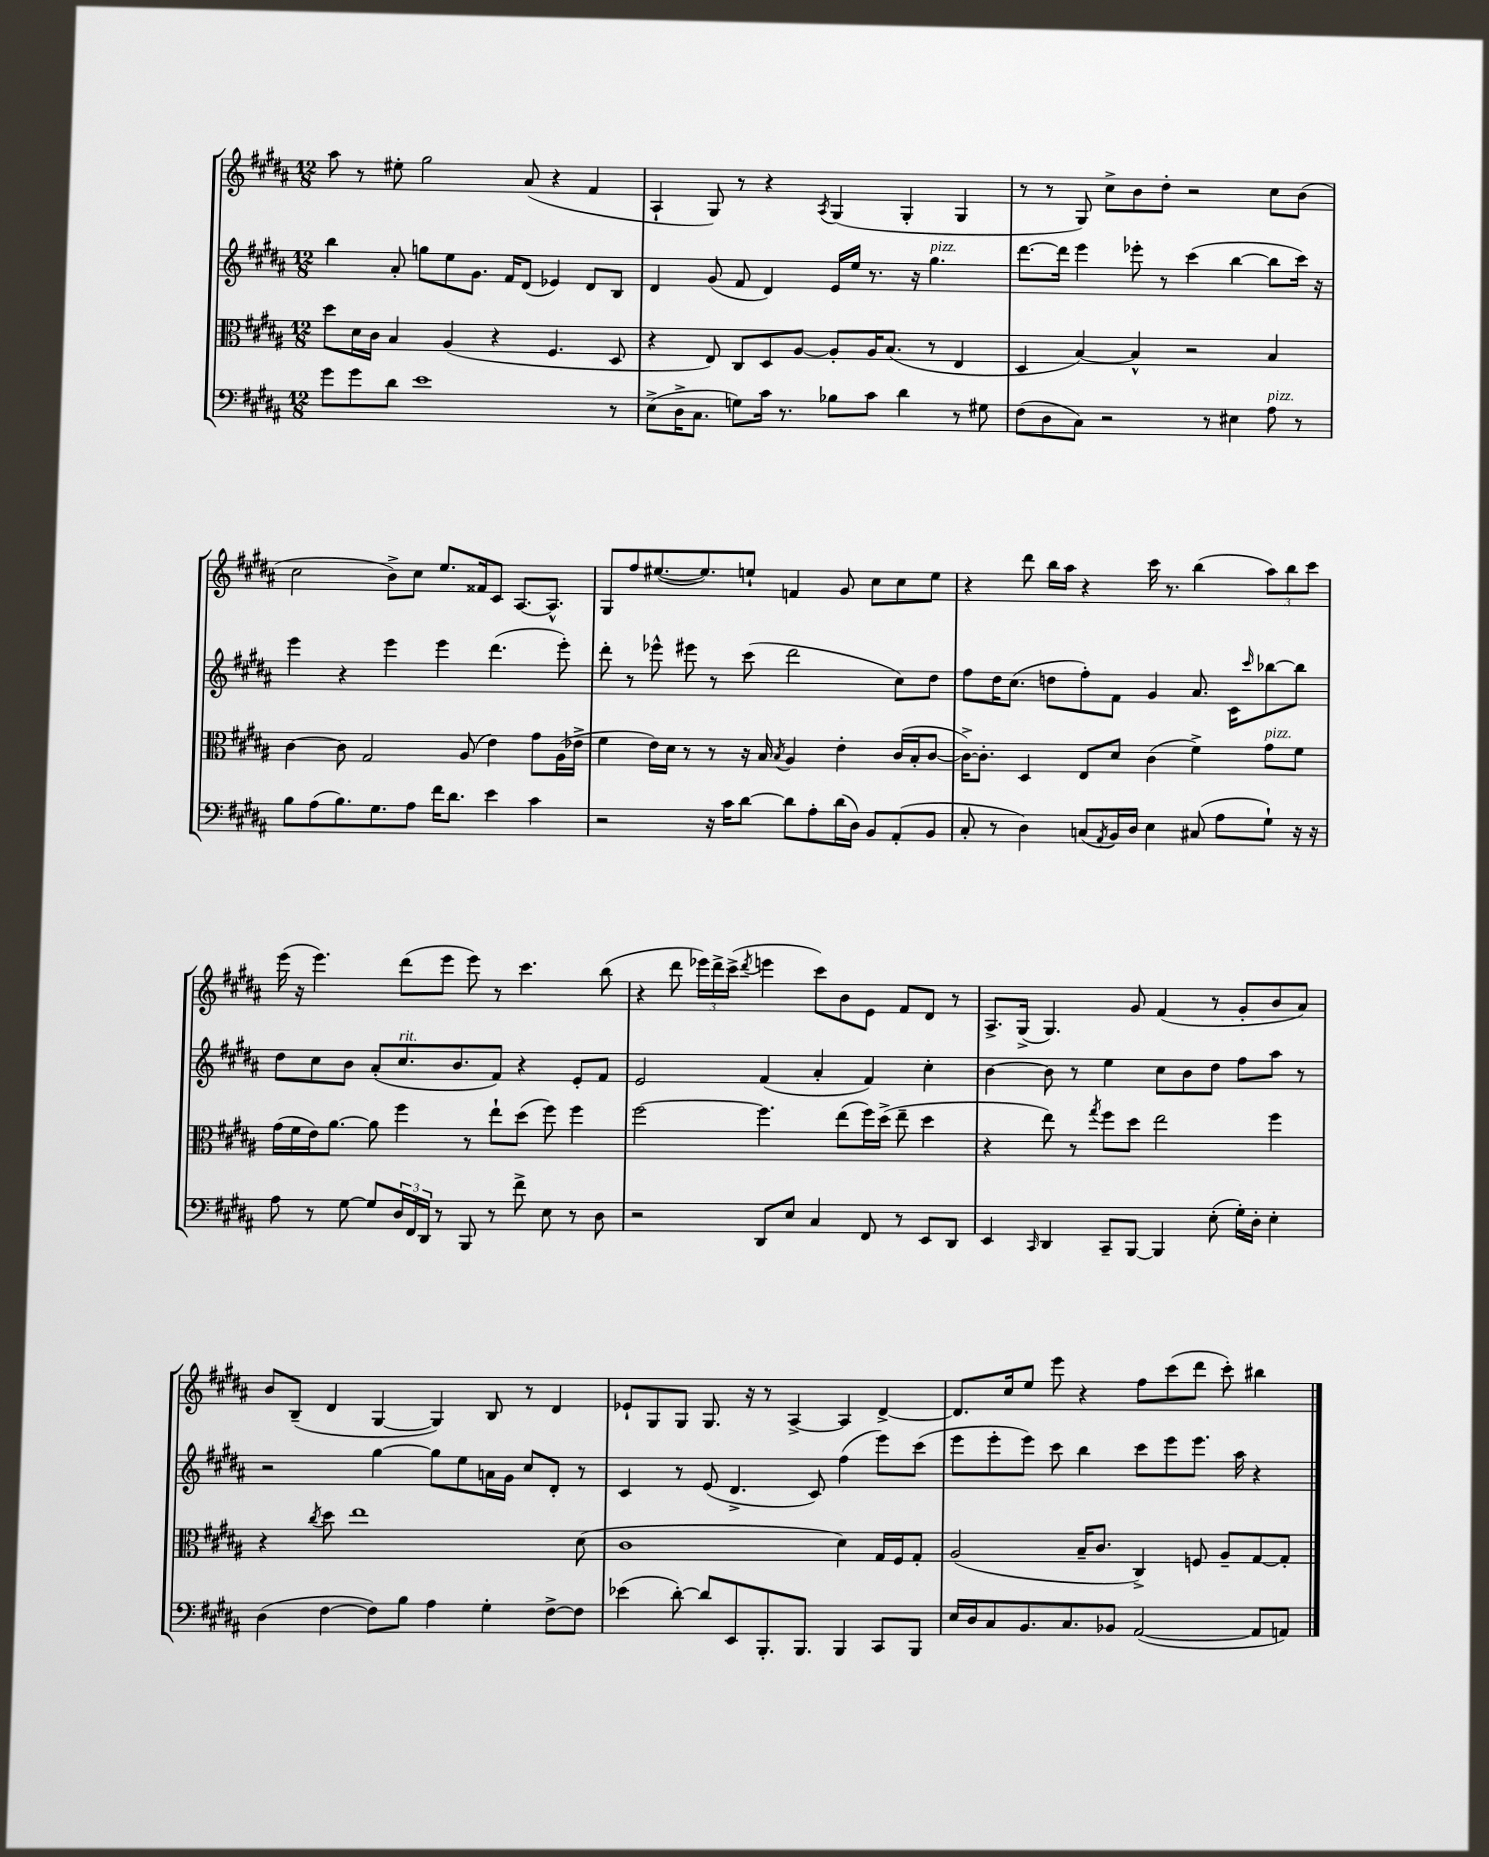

**kern	**kern	**kern	**kern
*staff4	*staff3	*staff2	*staff1
*clefF4	*clefC3	*clefG2	*clefG2
*k[f#c#g#d#a#]	*k[f#c#g#d#a#]	*k[f#c#g#d#a#]	*k[f#c#g#d#a#]
*M12/8	*M12/8	*M12/8	*M12/8
8g#	8dd#	4bb	8aa#
8g#	16d#	.	8r
.	16c#	.	.
8d#	4B	8a#'	8ee#'
1e	.	8gg	2gg#
.	(4A#	8ee	.
.	.	8.g#	.
.	4r	.	.
.	.	16f#	.
.	.	(8d#	(8a#
.	4.F#	4e-)	4r
.	.	8d#	4f#
8r	8D#	8B	.
=	=	=	=
(8E^	4r	4d#	4A#`
16D#^	.	.	.
8.C#	.	.	.
.	8E)	(8g#	8G#)
8G)	8C#	8f#	8r
16c#	8D#	4d#)	4r
8.r	.	.	.
.	[8A#	.	.
.	.	.	8qA#
8B-	8A#']	16e	(4G#
.	.	16ee	.
8c#	16A#	8.r	.
.	(8.B	.	.
4d#	.	.	4G#'
.	.	16r	.
.	8r	4.gg#	.
8r	4E	.	4G#
8G#	.	.	.
=	=	=	=
(8F#	4D#	[8.ddd#	8r
8D#	.	.	8r
.	.	16ddd#]	.
8C#)	[4B)	4eee	8G#)
2r	.	.	8cc#^
.	4B^^]	8eee-'	8b
.	.	8r	8dd#'
.	2r	(4ccc#	2r
8r	.	.	.
4E#	.	[4bb	.
8A#	4B	8bb]	8cc#
8r	.	16ccc#)	(8b
.	.	16r	.
=	=	=	=
8B	[4c#	4eee	2cc#
(8A#	.	.	.
8.B)	8c#]	4r	.
.	2G#	.	.
8.G#	.	.	.
.	.	4eee	8b^)
8A#	.	.	8cc#
16f#	.	4eee	8.ee
8.d#	.	.	.
.	(8A#	.	.
.	.	.	16f##
4e	4e)	(4.ddd#	8c#
.	.	.	[8.A#
4c#	8g#	.	.
.	.	.	8.A#^^]
.	(16A#	8eee')	.
.	16e-^	.	.
=	=	=	=
2r	4f#	8ddd#'	8G#
.	.	8r	8ff#
.	16e)	8eee-^^	([8.ee#
.	16d#	.	.
.	8r	8eee#	.
.	.	.	8.ee#])
16r	8r	8r	.
16c#	.	.	.
[8d#	16r	(8ccc#	8ee`
.	16B	.	.
.	8qB	.	.
8d#]	4A#	2ddd#	4f
8A#'	.	.	.
(16d#	4e'	.	8g#
16D#)	.	.	.
8BB	.	.	8cc#
(8AA#'	(16c#	8cc#)	8cc#
.	16B'	.	.
8BB	[8c#	8dd#	8ee
=	=	=	=
8C#'	16c#^_)	8ff#	4r
.	8.c#']	.	.
8r	.	16dd#	.
.	.	(8.cc#	.
4D#)	4D#	.	8ddd#
.	.	8dd	16bb
.	.	.	16aa#
(8C	8E	8ff#')	4r
8qAA#	.	.	.
16BB)	8d#	8f#	.
16D#	.	.	.
4E	(4c#	4g#	16ccc#
.	.	.	8.r
(8C#	4f#^)	8.a#	(4bb
8A#	.	.	.
.	.	16c#	.
.	.	16qqccc#	.
8G#`)	8g#	[8bb-	12aa#)
.	.	.	12bb
16r	8f#	8bb-]	.
.	.	.	12ccc#
16r	.	.	.
=	=	=	=
8A#	(16g#	8dd#	(16eee
.	16f#	.	16r
8r	16e)	8cc#	4.eee)
.	[8.a#	.	.
[8G#	.	8b	.
8G#]	8a#]	(8a#'	.
24D#	4ff#	8.cc#	(8ddd#
24FF#	.	.	.
24DD#	.	.	.
8r	.	.	8eee
.	.	8.b	.
8BBB	8r	.	8eee)
8r	8ee`	8f#)	8r
8f#^	(8dd#	4r	4.ccc#
8E	8ff#)	.	.
8r	4ff#	8e'	.
8D#	.	8f#	(8bb
=	=	=	=
2r	[2ff#	2e	4r
.	.	.	8ddd#
.	.	.	24eee-)
.	.	.	24ddd#^
.	.	.	(24ccc#^
.	.	.	8qddd#
8DD#	4.ff#]	(4f#	4eee
8E	.	.	.
4C#	.	4a#'	8ccc#)
.	(8ee	.	8b
8FF#	16ff#)	4f#)	8e
.	(16dd#^	.	.
8r	8ee~	.	8f#
8EE	4dd#	4cc#'	8d#
8DD#	.	.	8r
=	=	=	=
4EE	4r	[4b	8.A#^
.	.	.	(16G#^
16qqCC#	.	.	.
4DD#	8ee)	8b]	4.G#)
.	8r	8r	.
.	8qgg#	.	.
8CC#~	8ff#	4ee	.
[8BBB	8dd#	.	8g#
4BBB]	2ee	8cc#	(4f#
.	.	8b	.
(8E'	.	8dd#	8r
16G#')	.	8ff#	8g#'
16D#'	.	.	.
4E'	4ff#	8aa#	8b
.	.	8r	8a#)
=	=	=	=
(4D#	4r	2r	8b
.	.	.	(8B~
.	8qcc#	.	.
[4F#	8dd#	.	4d#
.	1ee	.	.
8F#])	.	[4gg#	[4G#
8B	.	.	.
4A#	.	8gg#]	4G#])
.	.	8ee	.
4G#'	.	16a	8B
.	.	16g#	.
.	.	8cc#	8r
[8F#^	.	8d#'	4d#
8F#]	(8d#	8r	.
=	=	=	=
(4e-	1c#	4c#	8e-`
.	.	.	8G#
[8d#')	.	8r	8G#
8d#]	.	(8e	8.G#
8EE	.	4.d#^	.
.	.	.	16r
8.BBB'	.	.	8r
.	.	.	[4A#^
8.BBB	.	.	.
.	.	8c#)	.
4BBB	4d#)	(4ff#	4A#]
8CC#	16G#	8eee)	[4d#^
.	16F#	.	.
8BBB	8G#'	(8ccc#	.
=	=	=	=
16E	(2A#	8eee	8.d#]
16D#	.	.	.
8C#	.	8eee'	.
.	.	.	16cc#
8.BB	.	8eee)	8ee
.	.	8ccc#	8eee
8.C#	.	.	.
.	16B~	4bb	4r
.	8.c#	.	.
8BB-	.	.	.
([2AA#	4C#^)	8ccc#	8ff#
.	.	8eee	(8ccc#
.	8F	8.eee	8ddd#
.	8A#~	.	8ccc#')
.	.	16aa#	.
8AA#]	[8G#	4r	4bb#
8AA)	8G#']	.	.
==	==	==	==
*-	*-	*-	*-
